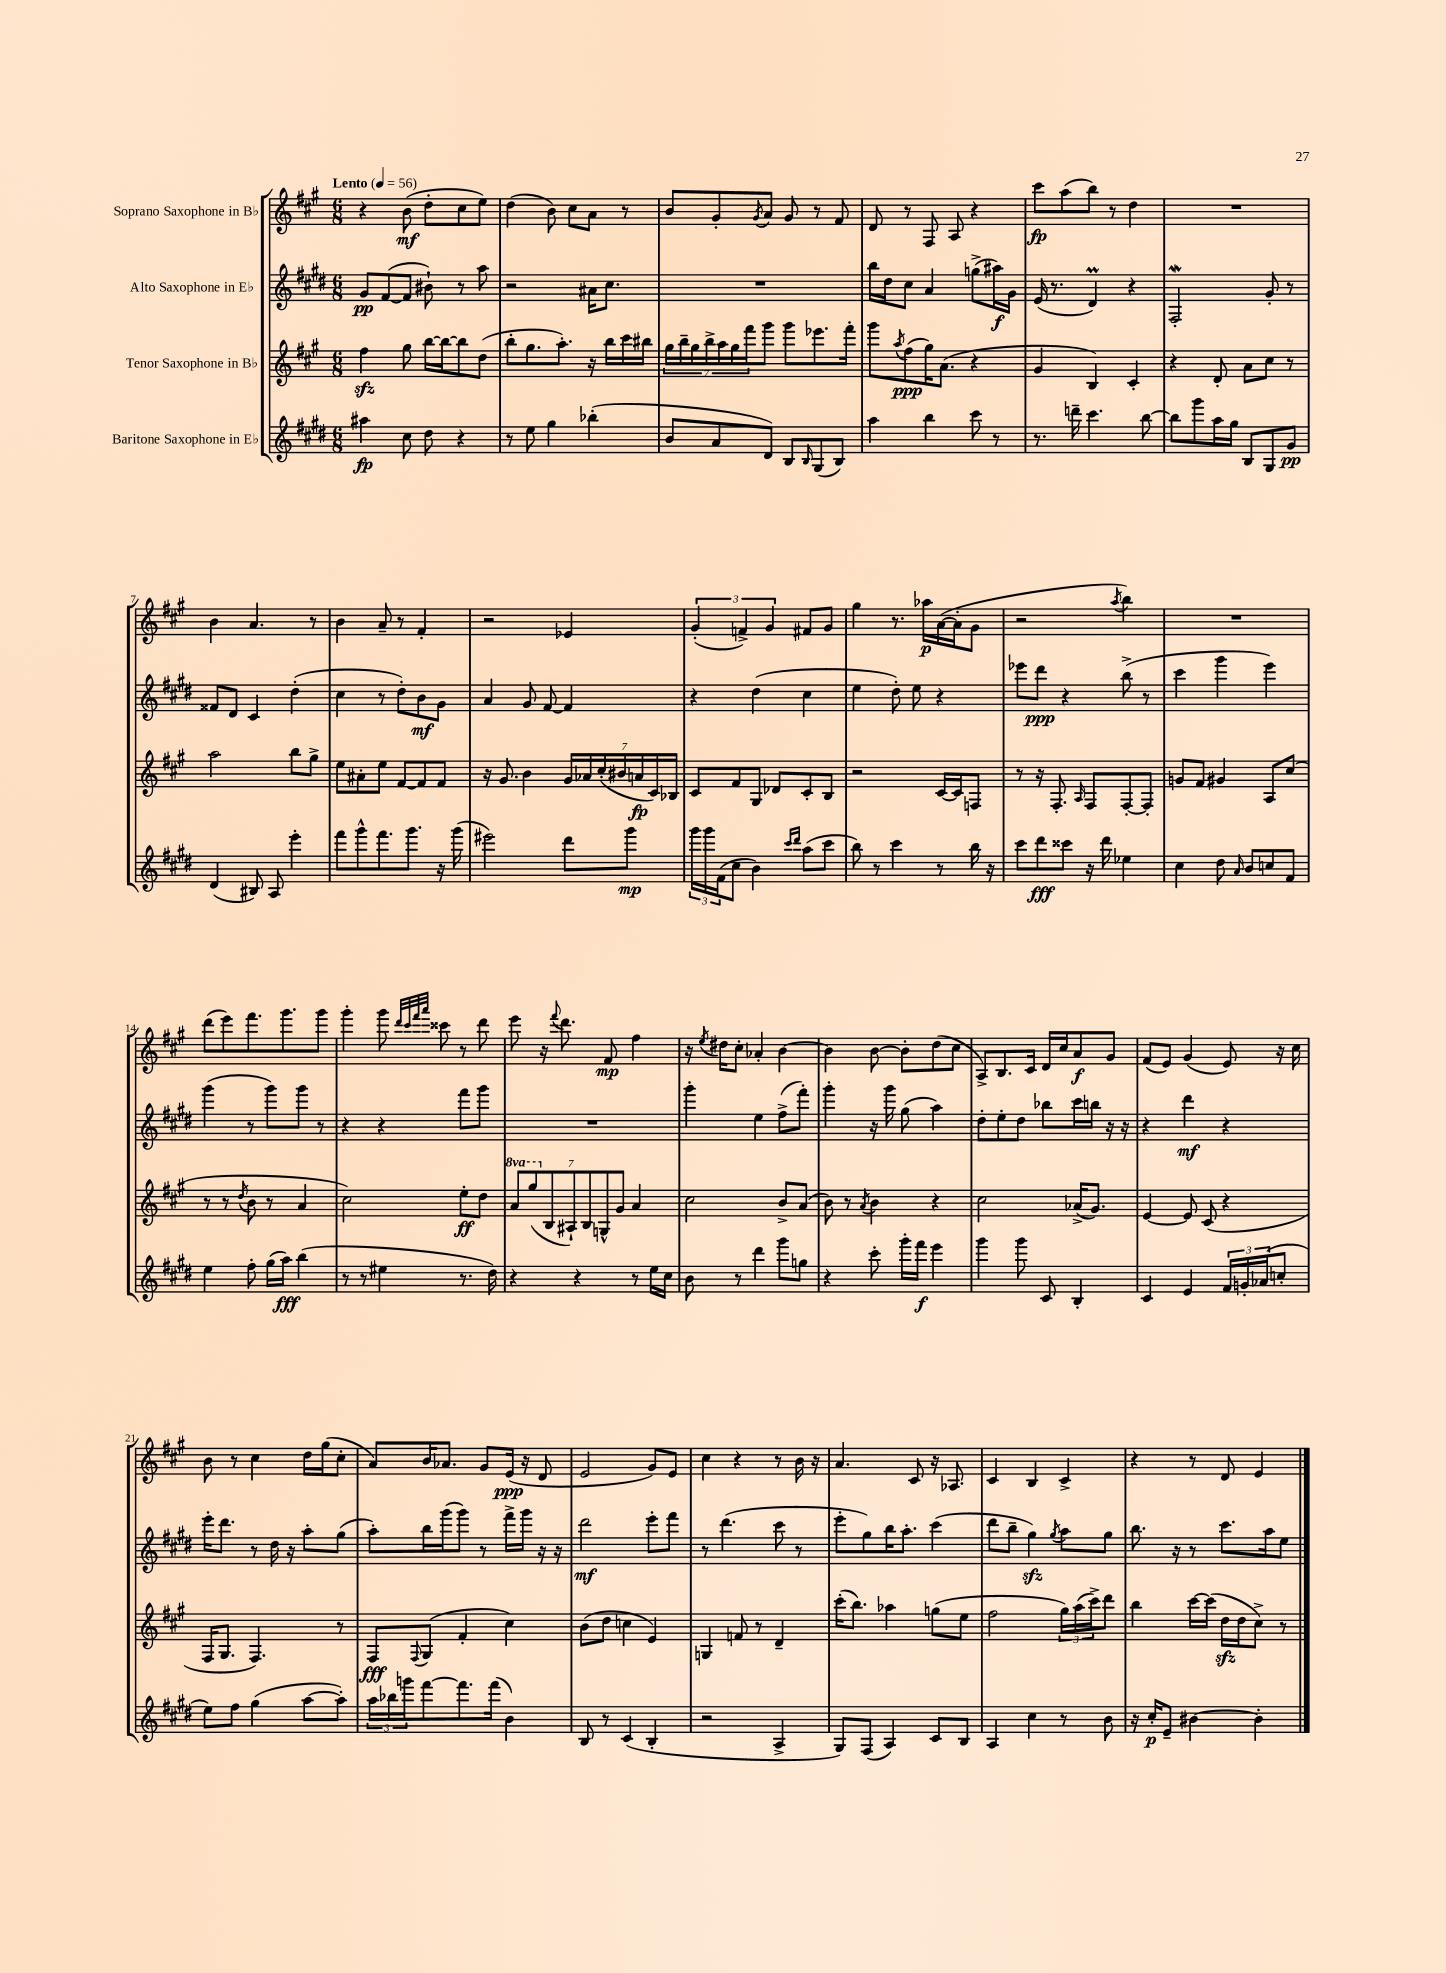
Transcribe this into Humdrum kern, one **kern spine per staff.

**kern	**dynam	**kern	**dynam	**kern	**dynam	**kern	**dynam
*part4	*part4	*part3	*part3	*part2	*part2	*part1	*part1
*staff4	*staff4	*staff3	*staff3	*staff2	*staff2	*staff1	*staff1
*I"Baritone Saxophone in E♭	*	*I"Tenor Saxophone in B♭	*	*I"Alto Saxophone in E♭	*	*I"Soprano Saxophone in B♭	*
*clefG2	*	*clefG2	*	*clefG2	*	*clefG2	*
*k[f#c#g#d#]	*	*k[f#c#g#]	*	*k[f#c#g#d#]	*	*k[f#c#g#]	*
*M6/8	*	*M6/8	*	*M6/8	*	*M6/8	*
*MM56	*	*MM56	*	*MM56	*	*MM56	*
=1	=1	=1	=1	=1	=1	=1	=1
!	!	!	!	!	!	!LO:TX:a:B:t=Lento	!
4aa#X\	fp	4ff#zz\	.	8g#/L	pp	4r	.
.	.	.	.	([8f#/	.	.	.
8cc#\	.	8gg#\	.	8f#/J]	.	(8b\	mf
8dd#\	.	[16bb\LL	.	8b#X`\)	.	8dd'\L	.
.	.	16bb\J_	.	.	.	.	.
4r	.	8bb\]	.	8r	.	8cc#\	.
.	.	(8dd\J	.	8aa\	.	8ee\J)	.
=2	=2	=2	=2	=2	=2	=2	=2
8r	.	8bb'\L	.	2r	.	(4dd\	.
8ee\	.	8.gg#\	.	.	.	.	.
4gg#\	.	.	.	.	.	8b\)	.
.	.	8.aa'\J)	.	.	.	.	.
.	.	.	.	.	.	8cc#\L	.
(4bb-X'\	.	16r	.	16a#X\KL	.	8a\J	.
.	.	16bb\LL	.	8.cc#\J	.	.	.
.	.	16ccc#\	.	.	.	8r	.
.	.	16bb#X\JJ	.	.	.	.	.
=3	=3	=3	=3	=3	=3	=3	=3
8b/L	.	28gg#\LL	.	2.r	.	8b/L	.
.	.	28bb~\	.	.	.	.	.
.	.	28gg#\	.	.	.	.	.
.	.	28bb^\	.	.	.	.	.
8a/	.	.	.	.	.	8g#'/	.
.	.	28aa\	.	.	.	.	.
.	.	28gg#\	.	.	.	.	.
.	.	28fff#\J	.	.	.	.	.
.	.	.	.	.	.	8qg#/	.
8d#/J)	.	8ggg#\J	.	.	.	8a/J	.
8B/L	.	8ggg#\L	.	.	.	8g#/	.
16qqB/	.	.	.	.	.	.	.
(8G#/	.	8.eee-X\	.	.	.	8r	.
8B/J)	.	.	.	.	.	8f#/	.
.	.	16fff#'\Jk	.	.	.	.	.
=4	=4	=4	=4	=4	=4	=4	=4
4aa\	.	8ggg#\L	.	16bb\LL	.	8d/	.
.	.	.	.	16dd#\J	.	.	.
.	.	8qaa/	.	.	.	.	.
.	.	(8ff#\	ppp	8cc#\J	.	8r	.
4bb\	.	16gg#\K)	.	4a/	.	8F#/	.
.	.	(8.a\J	.	.	.	.	.
.	.	.	.	.	.	8A/	.
8ccc#\	.	4r	.	(8ggn^\L	.	4r	.
8r	.	.	.	16aa#X\L)	f	.	.
.	.	.	.	16g#\JJ	.	.	.
=5	=5	=5	=5	=5	=5	=5	=5
8.r	.	4g#/	.	(16e/	.	8ccc#\L	fp
.	.	.	.	8.r	.	.	.
.	.	.	.	.	.	(8aa\	.
16dddn~\	.	.	.	.	.	.	.
4.ccc#\	.	4B/)	.	4d#m/)	.	8bb\J)	.
.	.	.	.	.	.	8r	.
.	.	4c#'/	.	4r	.	4dd\	.
[8bb\	.	.	.	.	.	.	.
=6	=6	=6	=6	=6	=6	=6	=6
8bb\L]	.	4r	.	2F#W'/	.	2.r	.
8ggg#\	.	.	.	.	.	.	.
16aa\L	.	8d'/	.	.	.	.	.
16gg#\JJ	.	.	.	.	.	.	.
8B/L	.	8a\L	.	.	.	.	.
8G#/	.	8cc#\J	.	8g#'/	.	.	.
8g#/J	pp	8r	.	8r	.	.	.
!!LO:LB:g=z
=7	=7	=7	=7	=7	=7	=7	=7
(4d#/	.	2aa\	.	8f##X/L	.	4b\	.
.	.	.	.	8d#/J	.	.	.
8B#X/)	.	.	.	4c#/	.	4.a/	.
8A/	.	.	.	.	.	.	.
4eee'\	.	8bb\L	.	(4dd#'\	.	.	.
.	.	8gg#^\J	.	.	.	8r	.
=8	=8	=8	=8	=8	=8	=8	=8
8fff#\L	.	8ee\L	.	4cc#\	.	4b\	.
8ggg#^^\	.	8a#X'\	.	.	.	.	.
8.fff#\	.	8ee\J	.	8r	.	8a~/	.
.	.	[8f#/L	.	8dd#'\L)	.	8r	.
8.ggg#\J	.	.	.	.	.	.	.
.	.	8f#/]	.	8b\	mf	4f#'/	.
16r	.	8f#/J	.	8g#\J	.	.	.
(16ggg#\	.	.	.	.	.	.	.
=9	=9	=9	=9	=9	=9	=9	=9
2eee#X\)	.	16r	.	4a/	.	2r	.
.	.	8.g#/	.	.	.	.	.
.	.	4b\	.	8g#/	.	.	.
.	.	.	.	[8f#/	.	.	.
8ddd#\L	.	28g#/LL	.	4f#/]	.	4e-X/	.
.	.	28a-X/	.	.	.	.	.
.	.	(28cc#'/	.	.	.	.	.
.	.	28b#X/	.	.	.	.	.
8ggg#\J	mp	.	.	.	.	.	.
.	.	28an/	fp	.	.	.	.
.	.	28c#/)	.	.	.	.	.
.	.	28B-X/JJ	.	.	.	.	.
=10	=10	=10	=10	=10	=10	=10	=10
24ggg#\LL	.	8c#/L	.	4r	.	(6g#'/	.
24ggg#\	.	.	.	.	.	.	.
(24f#\J	.	.	.	.	.	.	.
8cc#\J	.	8f#/	.	.	.	.	.
.	.	.	.	.	.	6fn^/)	.
4b\)	.	8G#/J	.	(4dd#\	.	.	.
.	.	.	.	.	.	6g#/	.
.	.	8d-X/L	.	.	.	.	.
16qqccc#/LL	.	.	.	.	.	.	.
16qqddd#/JJ	.	.	.	.	.	.	.
(8aa\L	.	8c#'/	.	4cc#\	.	8f#X/L	.
8ccc#\J	.	8B/J	.	.	.	8g#/J	.
=11	=11	=11	=11	=11	=11	=11	=11
8bb\)	.	2r	.	4ee\	.	4gg#\	.
8r	.	.	.	.	.	.	.
4ccc#\	.	.	.	8dd#'\)	.	8.r	.
.	.	.	.	8ee\	.	.	.
.	.	.	.	.	.	16aa-X\LL	p
8r	.	[16c#/LL	.	4r	.	([16a\	.
.	.	16c#/J]	.	.	.	16a'\J]	.
16bb\	.	8Fn/J	.	.	.	8g#\J	.
16r	.	.	.	.	.	.	.
=12	=12	=12	=12	=12	=12	=12	=12
8ccc#\L	.	8r	.	8eee-X\L	.	2r	.
8ddd#\	fff	16r	.	8ddd#\J	ppp	.	.
.	.	8.F#'/	.	.	.	.	.
8ccc##X\J	.	.	.	4r	.	.	.
.	.	16qqA/	.	.	.	.	.
16r	.	8F#/L	.	.	.	.	.
16ddd#\	.	.	.	.	.	.	.
.	.	.	.	.	.	8qaa/	.
4ee-X\	.	[8F#'/	.	(8bb^\	.	4bb\)	.
.	.	8F#'/J]	.	8r	.	.	.
=13	=13	=13	=13	=13	=13	=13	=13
4cc#\	.	8gn/L	.	4ccc#\	.	2.r	.
.	.	8f#/J	.	.	.	.	.
8dd#\	.	4g#X/	.	4ggg#\	.	.	.
16qqa/	.	.	.	.	.	.	.
8b/L	.	.	.	.	.	.	.
8ccn/	.	8A/L	.	4eee\)	.	.	.
8f#/J	.	(8cc#/J	.	.	.	.	.
!!LO:LB:g=z
=14	=14	=14	=14	=14	=14	=14	=14
4ee\	.	8r	.	(4ggg#\	.	(8ddd\L	.
.	.	8r	.	.	.	8eee\)	.
.	.	8qdd/	.	.	.	.	.
8ff#'\	.	8b\	.	8r	.	8.fff#\	.
(16gg#\LL	.	8r	.	8ggg#\L)	.	.	.
16aa\JJ)	fff	.	.	.	.	8.ggg#\	.
(4bb\	.	4a/	.	8ggg#\J	.	.	.
.	.	.	.	8r	.	8ggg#\J	.
=15	=15	=15	=15	=15	=15	=15	=15
8r	.	2cc#\)	.	4r	.	4ggg#'\	.
8r	.	.	.	.	.	.	.
4ee#X\	.	.	.	4r	.	8ggg#\	.
.	.	.	.	.	.	32qqddd/LLL	.
.	.	.	.	.	.	32qqccc#/	.
.	.	.	.	.	.	32qqfff#/	.
.	.	.	.	.	.	32qqaaa/JJJ	.
.	.	.	.	.	.	8ccc##X\	.
8.r	.	8ee'\L	ff	8fff#\L	.	8r	.
.	.	8dd\J	.	8ggg#\J	.	8ddd\	.
16dd#\)	.	.	.	.	.	.	.
=16	=16	=16	=16	=16	=16	=16	=16
*	*	*8va	*	*	*	*	*
4r	.	14aa/L	.	2.r	.	8eee\	.
.	.	(14ggg#/	.	.	.	.	.
.	.	.	.	.	.	16r	.
*	*	*X8va	*	*	*	*	*
.	.	14B/	.	.	.	.	.
.	.	.	.	.	.	8qqfff#/	.
.	.	.	.	.	.	8.ddd\	.
.	.	14A#X`/)	.	.	.	.	.
4r	.	.	.	.	.	.	.
.	.	14B/	.	.	.	.	.
.	.	14Gn^^/	.	.	.	.	.
.	.	.	.	.	.	8f#/	mp
.	.	14g#/J	.	.	.	.	.
8r	.	4a/	.	.	.	4ff#\	.
16ee\LL	.	.	.	.	.	.	.
16cc#\JJ	.	.	.	.	.	.	.
=17	=17	=17	=17	=17	=17	=17	=17
8b\	.	2cc#\	.	4ggg#'\	.	16r	.
.	.	.	.	.	.	8qee/	.
.	.	.	.	.	.	16dd#X\KL	.
8r	.	.	.	.	.	8cc#'\J	.
4ddd#\	.	.	.	4ee\	.	4a-X'/	.
8ggg#\L	.	8b^/L	.	(8ff#^\L	.	[4b\	.
8ggn\J	.	(8a/J	.	8fff#'\J)	.	.	.
=18	=18	=18	=18	=18	=18	=18	=18
4r	.	8b\)	.	4ggg#'\	.	4b\]	.
.	.	8r	.	.	.	.	.
.	.	8qa/	.	.	.	.	.
8ccc#'\	.	4b\	.	16r	.	[8b\	.
.	.	.	.	16ggg#\	.	.	.
16ggg#'\LL	.	.	.	(8gg#\	.	8b'\L]	.
16fff#\JJ	f	.	.	.	.	.	.
4eee\	.	4r	.	4aa\)	.	(8dd\	.
.	.	.	.	.	.	8cc#\J	.
=19	=19	=19	=19	=19	=19	=19	=19
4ggg#\	.	2cc#\	.	8dd#'\L	.	8A^/L)	.
.	.	.	.	8ee'\	.	8.B/	.
8ggg#\	.	.	.	8dd#\J	.	.	.
.	.	.	.	.	.	16c#/Jk	.
8c#/	.	.	.	8bb-X\L	.	16d/LL	.
.	.	.	.	.	.	16cc#/J	.
4B'/	.	(16a-X^/KL	.	16ccc#\L	.	8a/	f
.	.	8.g#/J)	.	16bbn\JJ	.	.	.
.	.	.	.	16r	.	8g#/J	.
.	.	.	.	16r	.	.	.
=20	=20	=20	=20	=20	=20	=20	=20
4c#/	.	[4e/	.	4r	.	(8f#/L	.
.	.	.	.	.	.	8e/J)	.
4e/	.	8e/]	.	4ddd#\	mf	(4g#/	.
.	.	(8c#/	.	.	.	.	.
24f#/LL	.	4r	.	4r	.	8e/)	.
24gn'/	.	.	.	.	.	.	.
(24a-X/J	.	.	.	.	.	.	.
8ccn'/J	.	.	.	.	.	16r	.
.	.	.	.	.	.	16cc#\	.
!!LO:LB:g=z
=21	=21	=21	=21	=21	=21	=21	=21
8ee\L)	.	16F#/KL	.	16eee'\KL	.	8b\	.
.	.	8.G#/J	.	8.ddd#\J	.	.	.
8ff#\J	.	.	.	.	.	8r	.
(4gg#\	.	4.F#/)	.	8r	.	4cc#\	.
.	.	.	.	16dd#\	.	.	.
.	.	.	.	16r	.	.	.
[8aa\L	.	.	.	8aa'\L	.	16dd\LL	.
.	.	.	.	.	.	(16gg#\J	.
8aa'\J])	.	8r	.	(8gg#\J	.	8cc#'\J	.
=22	=22	=22	=22	=22	=22	=22	=22
24aa\LL	.	8F#/L	fff	8aa'\L)	.	8a/L)	.
24bb-X\	.	.	.	.	.	.	.
24gggn\J	.	.	.	.	.	.	.
.	.	8qqF#/	.	.	.	.	.
[8fff#\	.	(8G#/J	.	16bb\L	.	16b/K	.
.	.	.	.	(16ggg#\J	.	8.a-X/J	.
8.fff#\]	.	4f#'/	.	8ggg#\J)	.	.	.
.	.	.	.	8r	.	8g#/L	.
(16fff#\Jk	.	.	.	.	.	.	.
4b\)	.	4cc#\)	.	16fff#^\LL	.	(16e/Jk	ppp
.	.	.	.	16ggg#\JJ	.	16r	.
.	.	.	.	16r	.	8d/	.
.	.	.	.	16r	.	.	.
=23	=23	=23	=23	=23	=23	=23	=23
8B/	.	(8b\L	.	2ddd#\	mf	2e/	.
8r	.	8dd\J	.	.	.	.	.
(4c#/	.	4ccn\	.	.	.	.	.
4B'/	.	4e/)	.	8eee'\L	.	8g#/L)	.
.	.	.	.	8fff#\J	.	8e/J	.
=24	=24	=24	=24	=24	=24	=24	=24
2r	.	4Gn/	.	8r	.	4cc#\	.
.	.	.	.	(4.ddd#\	.	.	.
.	.	8fn/	.	.	.	4r	.
.	.	8r	.	.	.	.	.
4A^/	.	4d~/	.	8ccc#\	.	8r	.
.	.	.	.	8r	.	16b\	.
.	.	.	.	.	.	16r	.
=25	=25	=25	=25	=25	=25	=25	=25
8G#/L)	.	(16ccc#'\KL	.	8eee'\L	.	4.a/	.
.	.	8.bb\J)	.	.	.	.	.
(8F#/J	.	.	.	8gg#\)	.	.	.
4A/)	.	4aa-X\	.	16bb\K	.	.	.
.	.	.	.	8.aa'\J	.	.	.
.	.	.	.	.	.	8c#/	.
8c#/L	.	(8ggn\L	.	(4ccc#\	.	16r	.
.	.	.	.	.	.	8.A-X/	.
8B/J	.	8ee\J	.	.	.	.	.
=26	=26	=26	=26	=26	=26	=26	=26
4A/	.	2ff#\	.	8ddd#\L	.	4c#/	.
.	.	.	.	8bb~\J	.	.	.
4cc#\	.	.	.	4gg#zz\)	.	4B/	.
.	.	.	.	8qgg#/	.	.	.
8r	.	24gg#\LL)	.	8aa\L	.	4c#^/	.
.	.	(24aa\	.	.	.	.	.
.	.	24ccc#^\J)	.	.	.	.	.
8b\	.	8ddd\J	.	8gg#\J	.	.	.
=27	=27	=27	=27	=27	=27	=27	=27
16r	.	4bb\	.	8.bb\	.	4r	.
16cc#'/KL	p	.	.	.	.	.	.
8e~/J	.	.	.	.	.	.	.
.	.	.	.	16r	.	.	.
[4b#X\	.	[16ccc#\LL	.	8r	.	8r	.
.	.	(16ccc#\JJ]	.	.	.	.	.
.	.	16ddzz\LL	.	8.ccc#\L	.	8d/	.
.	.	16dd\J	.	.	.	.	.
4b#'\]	.	8cc#^\J)	.	.	.	4e/	.
.	.	.	.	16aa\k	.	.	.
.	.	8r	.	8ee\J	.	.	.
==	==	==	==	==	==	==	==
*-	*-	*-	*-	*-	*-	*-	*-
